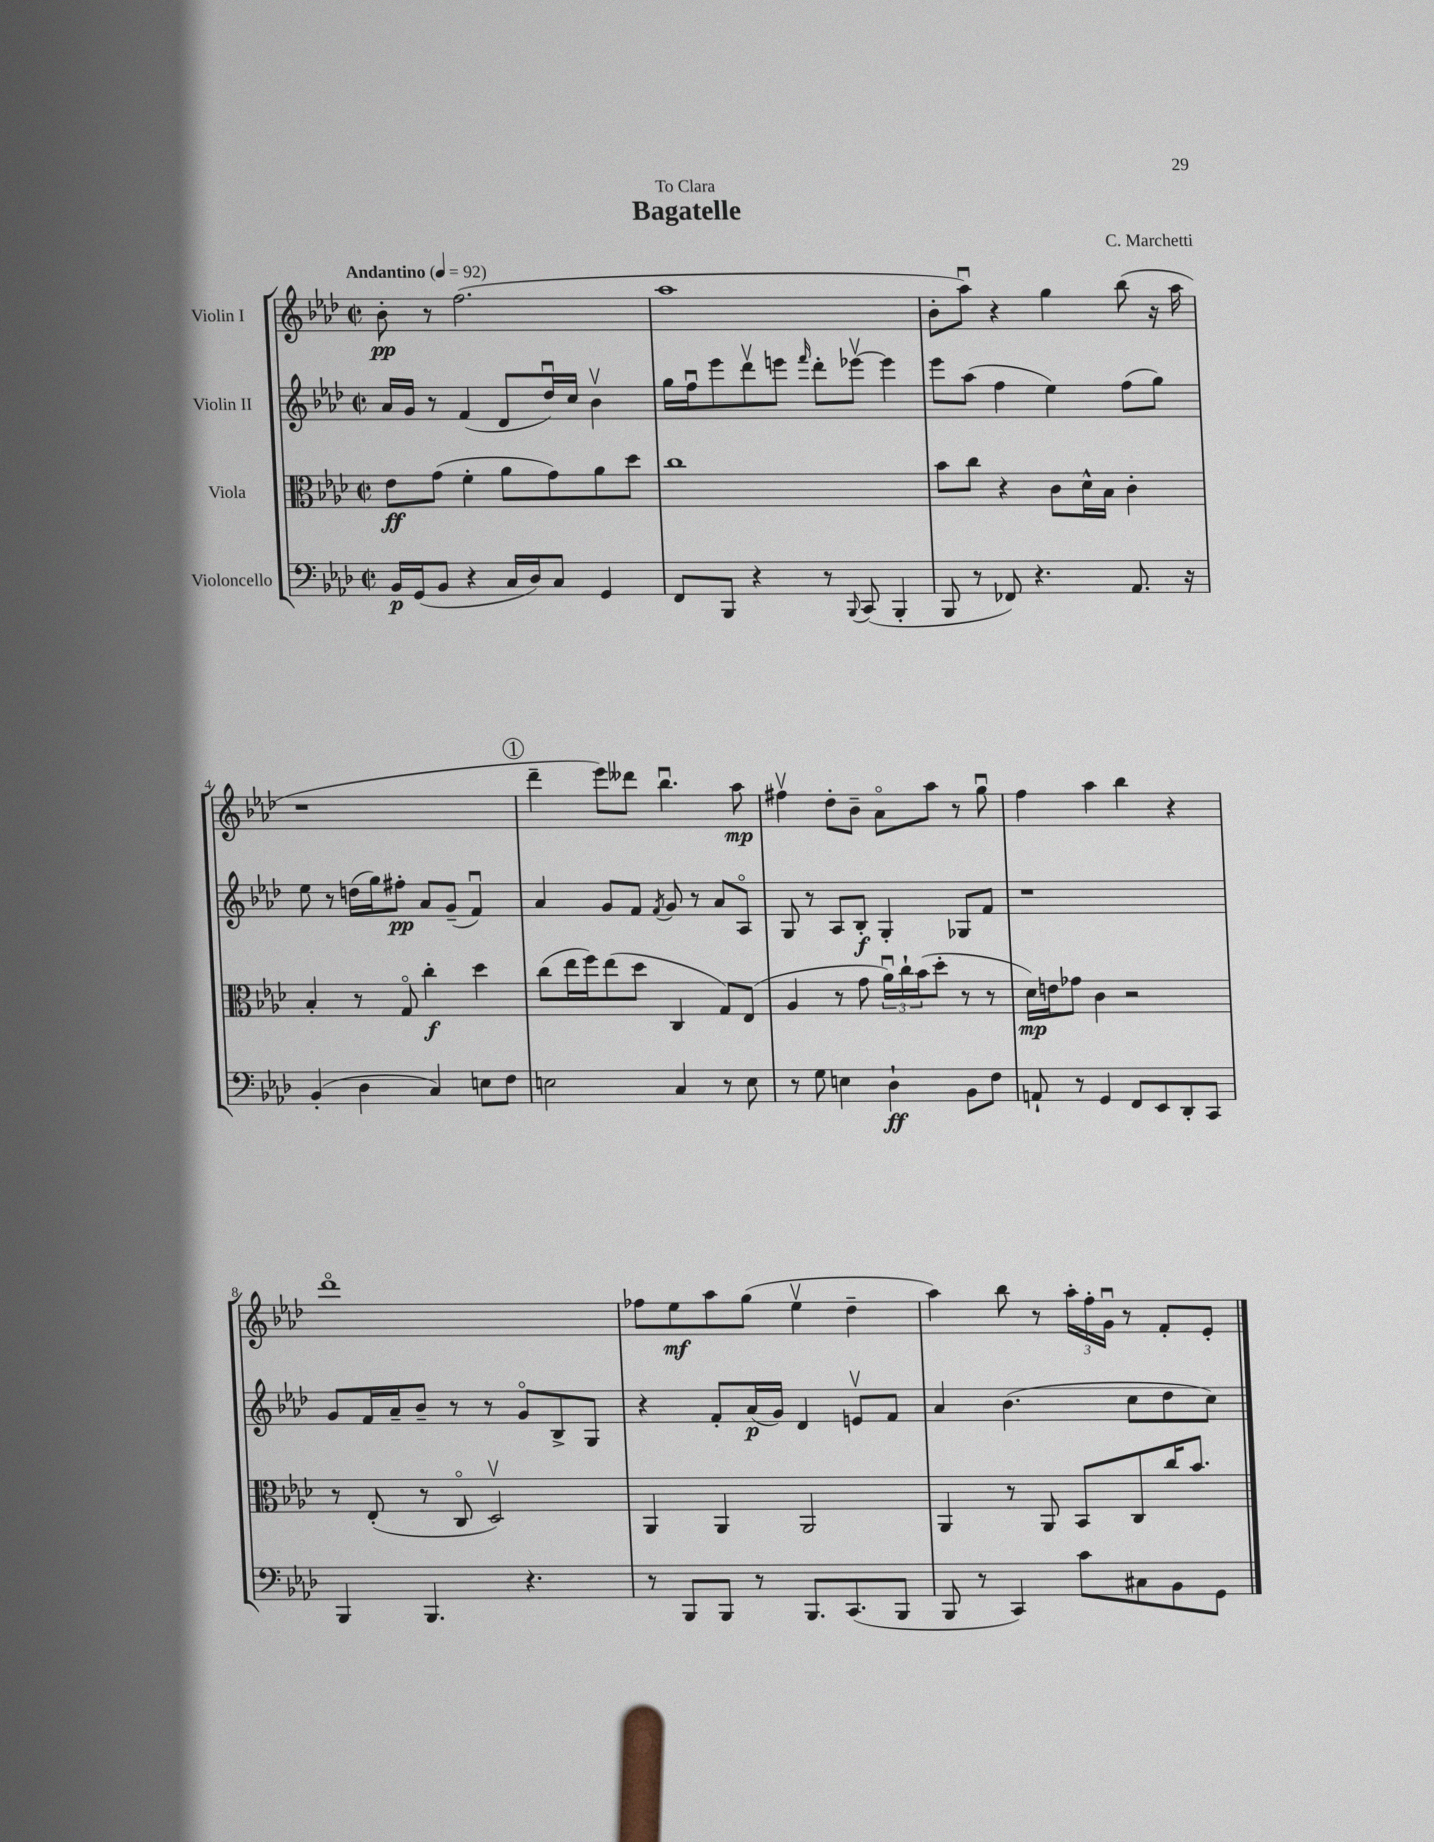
\header { title = "Bagatelle" composer = "C. Marchetti" dedication = "To Clara" }
<<
\new StaffGroup <<
\new Staff = "s0" \with { instrumentName = "Violin I" } {
    \clef treble \key aes \major \defaultTimeSignature \time 2/2 \tempo "Andantino" 4 = 92
    bes'8-.\pp r8 f''2.( |
    aes''1 |
    bes'8-. aes''8\downbow) r4 g''4 bes''8( r16 aes''16 |
    r1 |
    \mark \markup { \circle "1" } des'''4-- ees'''8) deses'''8 bes''4.\downbow aes''8\mp |
    fis''4\upbow des''8-. bes'8-- aes'8\flageolet aes''8 r8 g''8\downbow |
    f''4 aes''4 bes''4 r4 |
    des'''1\flageolet |
    fes''8 ees''8\mf aes''8 g''8( ees''4\upbow des''4-- |
    aes''4) bes''8 r8 \tuplet 3/2 { aes''16-. f''16-. g'16\downbow } r8 f'8-. ees'8-. \bar "|." |
}
\new Staff = "s1" \with { instrumentName = "Violin II" } {
    \clef treble \key aes \major \defaultTimeSignature \time 2/2
    aes'16 g'16 r8 f'4( des'8 des''16\downbow) c''16 bes'4\upbow |
    g''16 f''16\downbow ees'''8 des'''8\upbow e'''8 \grace { f'''16 } des'''8-. ees'''8~\upbow ees'''4 |
    ees'''8 aes''8( f''4 ees''4) f''8( g''8) |
    ees''8 r8 d''16( g''16) fis''8-.\pp aes'8 g'8--( f'4\downbow) |
    \mark \markup { \circle "1" } aes'4 g'8 f'8 \acciaccatura { f'8 } g'8 r8 aes'8 aes8\flageolet |
    g8 r8 aes8 bes8-.\f g4-. ges8 f'8 |
    r1 |
    g'8 f'16 aes'16-- bes'8-- r8 r8 g'8\flageolet bes8-> g8 |
    r4 f'8-. aes'16\p( g'16) des'4 e'8\upbow f'8 |
    aes'4 bes'4.( c''8 des''8 c''8) \bar "|." |
}
\new Staff = "s2" \with { instrumentName = "Viola" } {
    \clef alto \key aes \major \defaultTimeSignature \time 2/2
    ees'8\ff g'8( f'4-. aes'8 g'8) aes'8 des''8 |
    c''1 |
    bes'8 c''8 r4 c'8 des'16-^ bes16 c'4-. |
    bes4-. r8 g8\flageolet c''4-.\f des''4 |
    \mark \markup { \circle "1" } c''8( ees''16 f''16) ees''8( des''8 c4 g8) ees8( |
    aes4 r8 g'8 \tuplet 3/2 { aes'16\downbow) c''16-! bes'16( } des''8-. r8 r8 |
    des'16\mp) e'16 ges'8 c'4 r2 |
    r8 ees8-.( r8 c8\flageolet des2\upbow) |
    aes,4 aes,4 aes,2 |
    aes,4 r8 aes,8 bes,8 c8 c''16 bes'8. \bar "|." |
}
\new Staff = "s3" \with { instrumentName = "Violoncello" } {
    \clef bass \key aes \major \defaultTimeSignature \time 2/2
    bes,16\p g,16( bes,8 r4 c16 des16) c8 g,4 |
    f,8 bes,,8 r4 r8 \appoggiatura { bes,,8 } c,8( bes,,4-. |
    bes,,8 r8 fes,8) r4. aes,8. r16 |
    bes,4-.( des4 c4) e8 f8 |
    \mark \markup { \circle "1" } e2 c4 r8 e8 |
    r8 g8 e4 des4-!\ff bes,8 f8 |
    a,8-! r8 g,4 f,8 ees,8 des,8-. c,8 |
    bes,,4 bes,,4. r4. |
    r8 bes,,8 bes,,8 r8 bes,,8. c,8.( bes,,8 |
    bes,,8 r8 c,4) c'8 cis8 bes,8 g,8 \bar "|." |
}
>>
>>
